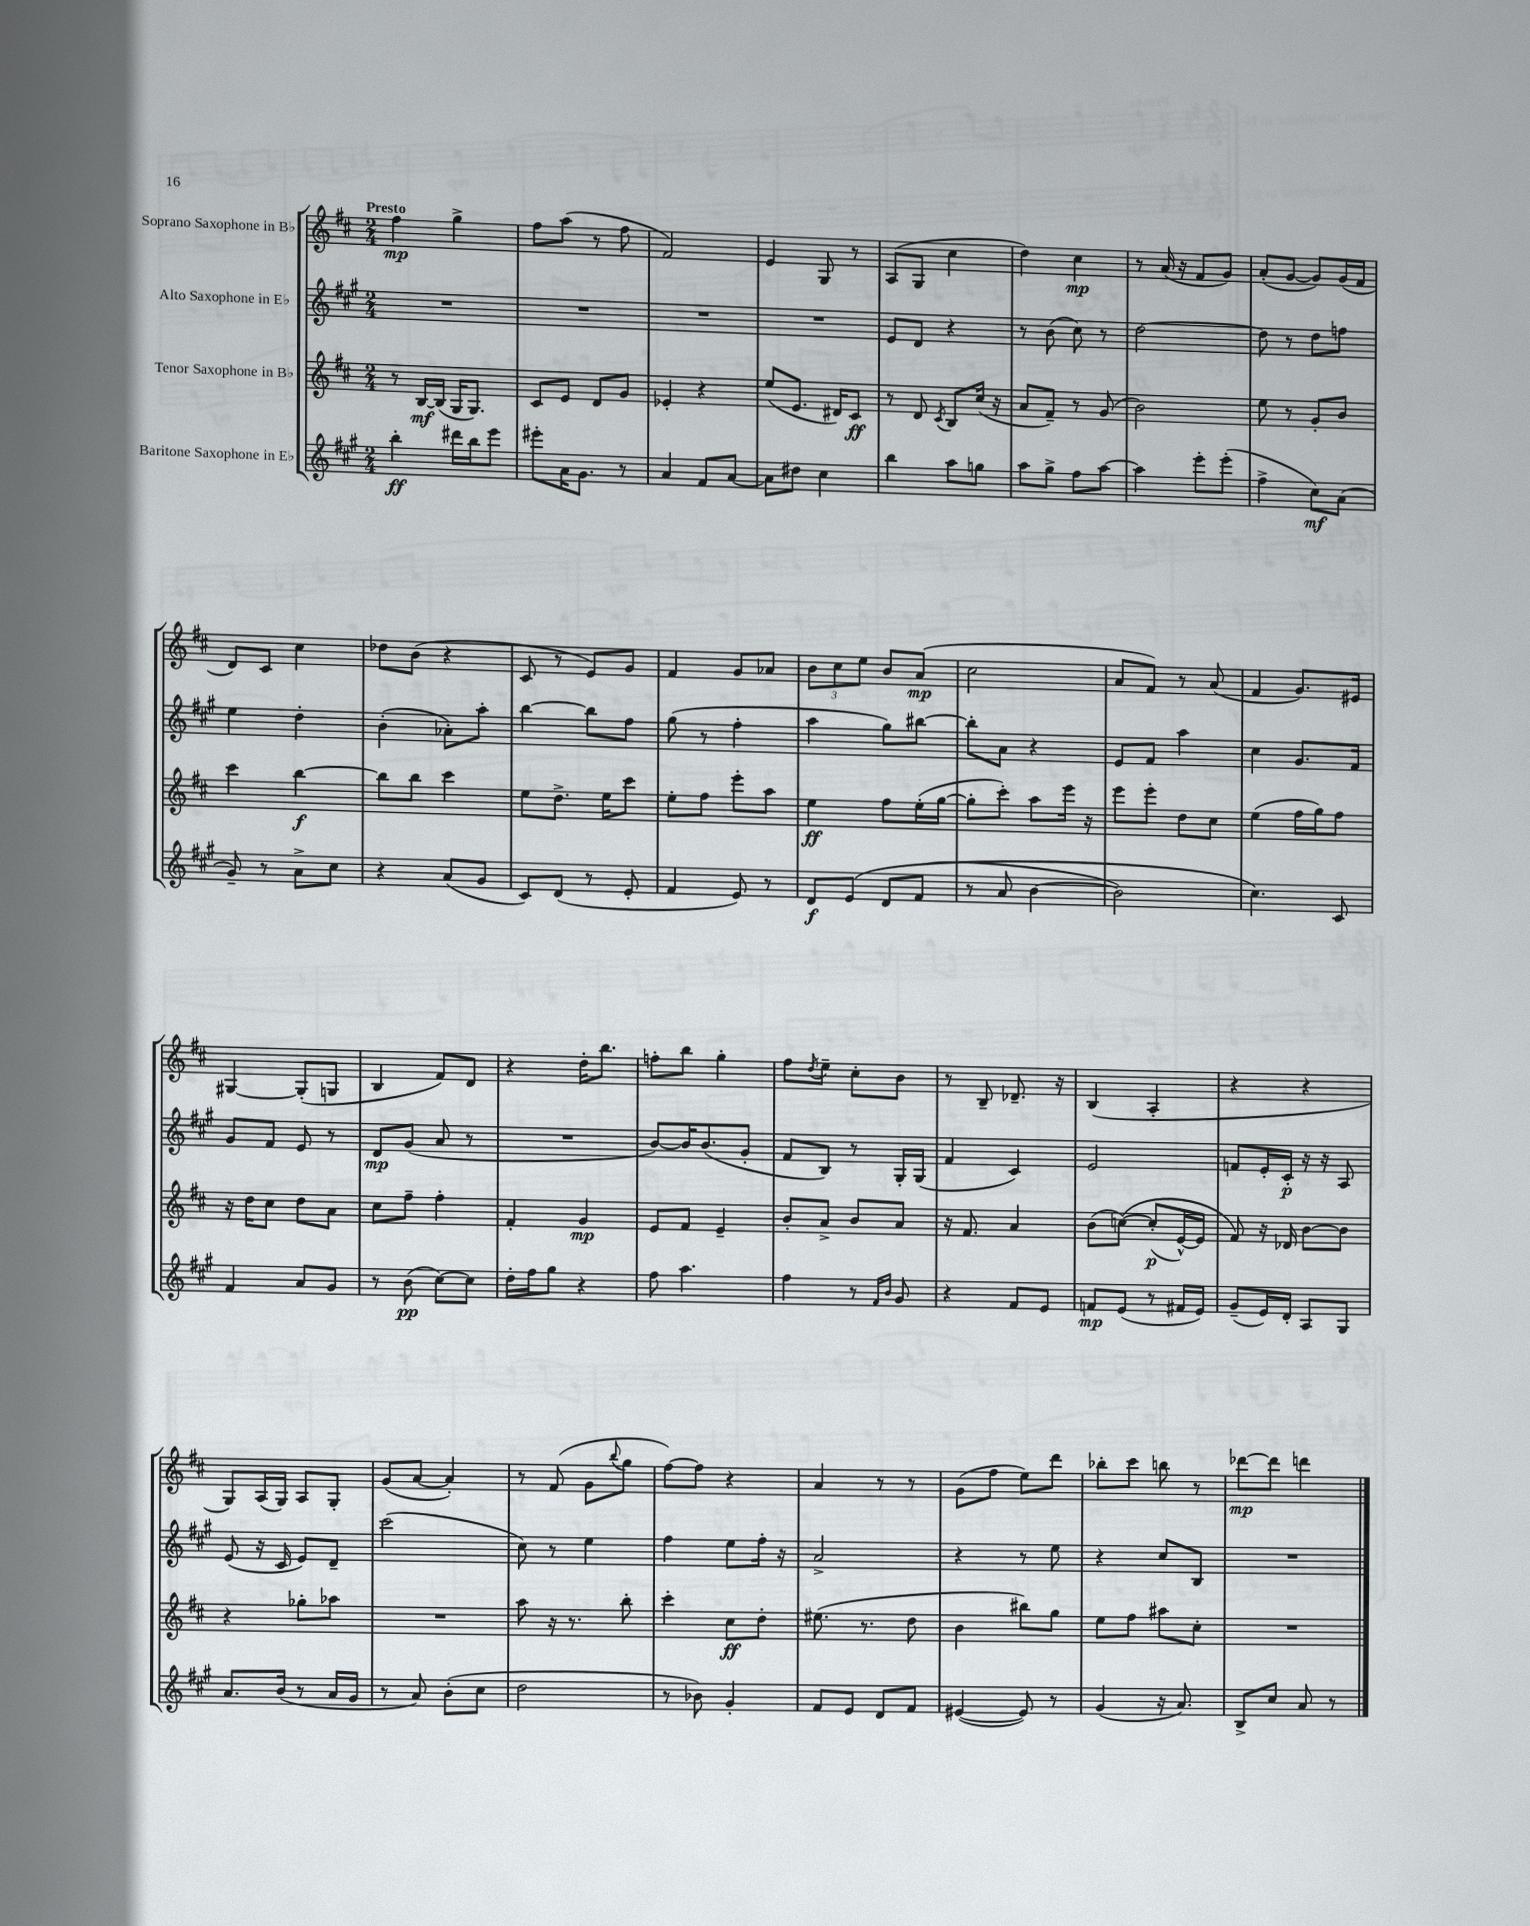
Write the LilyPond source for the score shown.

<<
\new StaffGroup <<
\new Staff = "s0" \with { instrumentName = "Soprano Saxophone in Bb" } {
    \clef treble \key d \major \numericTimeSignature \time 2/4 \tempo "Presto"
    fis''4\mp g''4-> |
    fis''8 a''8( r8 fis''8 |
    fis'2) |
    e'4 g8 r8 |
    a8( g8 cis''4 |
    d''4) cis''4\mp |
    r8 a'16( r16 fis'8 g'8) |
    a'8-.( g'8~ g'8) g'16( fis'16 |
    d'8) cis'8 cis''4 |
    des''8 b'8( r4 |
    cis'8 r8 e'8) g'8 |
    fis'4 g'8 aes'8 |
    \tuplet 3/2 { b'8 cis''8 e''8 } b'8 a'8\mp( |
    cis''2 |
    a'8 fis'8) r8 a'8( |
    fis'4 g'8.) eis'16 |
    gis4~ gis8-.( g8 |
    b4 fis'8) d'8 |
    r4 d''16-. b''8. |
    f''8-. b''8 g''4-. |
    fis''8 \acciaccatura { d''8 } e''8-- cis''8-. b'8 |
    r8 b8-- des'8.-- r16 |
    b4( a4-. |
    r4 r4 |
    g8) a16( g16) a8 g8-. |
    g'8( a'8~ a'4-.) |
    r8 fis'8( g'8 \appoggiatura { b''8 } g''8 |
    fis''8~) fis''8 r4 |
    a'4 r8 r8 |
    g'8( fis''8 e''8) d'''8 |
    bes''8-. cis'''8 b''8 r8 |
    des'''8~\mp des'''8 d'''4 \bar "|." |
}
\new Staff = "s1" \with { instrumentName = "Alto Saxophone in Eb" } {
    \clef treble \key a \major \numericTimeSignature \time 2/4
    R2 |
    R2 |
    R2 |
    R2 |
    e'8 d'8 r4 |
    r8 b'8( cis''8) r8 |
    d''2~ |
    d''8 r8 d''8 f''8 |
    e''4 d''4-. |
    b'4-.( aes'8-.) a''8-. |
    b''4~ b''8 fis''8 |
    gis''8( r8 fis''4-. |
    a''4 gis''8) bis''8~ |
    bis''8-. a'8 r4 |
    e'8 fis'8 a''4 |
    cis''4 gis'8. fis'16 |
    gis'8 fis'8 e'8 r8 |
    d'8\mp gis'8( a'8 r8 |
    R2 |
    b'8~) b'16 b'8.( gis'8-. |
    fis'8 b8) r8 gis16-. gis16( |
    fis'4 cis'4) |
    e'2 |
    f'8 e'16-. cis'16-.\p r16 r16 a8 |
    e'8( r16 cis'16 e'8) d'8-- |
    cis'''2( |
    cis''8) r8 e''4 |
    fis''4 e''8 fis''16-. r16 |
    a'2-> |
    r4 r8 e''8 |
    r4 cis''8 b8 |
    R2 \bar "|." |
}
\new Staff = "s2" \with { instrumentName = "Tenor Saxophone in Bb" } {
    \clef treble \key d \major \numericTimeSignature \time 2/4
    r8 b16~\mf b16( g16 g8.) |
    cis'8 e'8 d'8 g'8 |
    ees'4-. r4 |
    e''8( e'8. dis'16) cis'8\ff |
    r8 d'8 \acciaccatura { cis'8 } b8 cis''16( r16 |
    a'8 fis'8--) r8 g'8( |
    b'2) |
    e''8 r8 g'8-. b'8 |
    cis'''4 b''4~\f |
    b''8 b''8 cis'''4 |
    e''8 d''8.-> e''16 cis'''8 |
    e''8-. fis''8 e'''8-. a''8 |
    e''4\ff fis''8 e''16-.( g''16~ |
    g''8-. cis'''8-.) a''8 e'''16 r16 |
    e'''8 e'''8-. d''8 cis''8 |
    e''4( fis''16 g''16) fis''8 |
    r16 d''16 cis''8 d''8 a'8 |
    cis''8 fis''8-- fis''4-. |
    fis'4-. g'4\mp |
    e'8 fis'8 e'4-- |
    b'8-. a'8-> b'8 a'8 |
    r16 fis'8. a'4 |
    b'8( c''8~)\( c''8-.\p( e'16~-^) e'16 |
    fis'8\) r16 des'16 b'8~ b'8 |
    r4 ges''8-. aes''8 |
    R2 |
    a''8 r16 r8. b''8-. |
    cis'''4-. cis''8\ff d''8-. |
    eis''8.( r8. d''8 |
    b'4 bis''8) g''8 |
    e''8 fis''8 ais''8 cis''8-. |
    R2 \bar "|." |
}
\new Staff = "s3" \with { instrumentName = "Baritone Saxophone in Eb" } {
    \clef treble \key a \major \numericTimeSignature \time 2/4
    b''4-.\ff dis'''16 b''16 e'''8 |
    eis'''8-. a'16 gis'8. r8 |
    a'4 fis'8 a'8~ |
    a'8 dis''8 cis''4 |
    b''4 a''8 g''8 |
    a''8 gis''8-> fis''8 a''8~ |
    a''4 e'''8-. e'''8-.( |
    fis''4-> cis''8\mf) a'8( |
    gis'8--) r8 a'8-> cis''8 |
    r4 a'8( gis'8 |
    cis'8) d'8( r8 e'8-. |
    fis'4 e'8) r8 |
    d'8\f e'8\( d'8 fis'8( |
    r8 a'8 b'4~ |
    b'2) |
    cis''4.\) cis'8 |
    fis'4 a'8 gis'8 |
    r8 b'8\pp( cis''8~) cis''8 |
    d''16-. fis''16 gis''8 r4 |
    fis''8 a''4. |
    fis''4 r8 \grace { fis'16 b'16 } gis'8 |
    r4 fis'8 e'8 |
    f'8\mp e'8( r8 fis'16 e'16) |
    gis'8--( e'16) d'16-. a8 gis8 |
    a'8. b'16( r8 a'16 gis'16 |
    r8 a'8) b'8-.( cis''8 |
    d''2 |
    r8 bes'8) gis'4-. |
    fis'8 e'8 d'8 fis'8 |
    eis'4~( eis'8) r8 |
    gis'4( r16 a'8.) |
    b8-> cis''8 a'8 r8 \bar "|." |
}
>>
>>
\layout { \context { \Score \remove "Bar_number_engraver" } }
